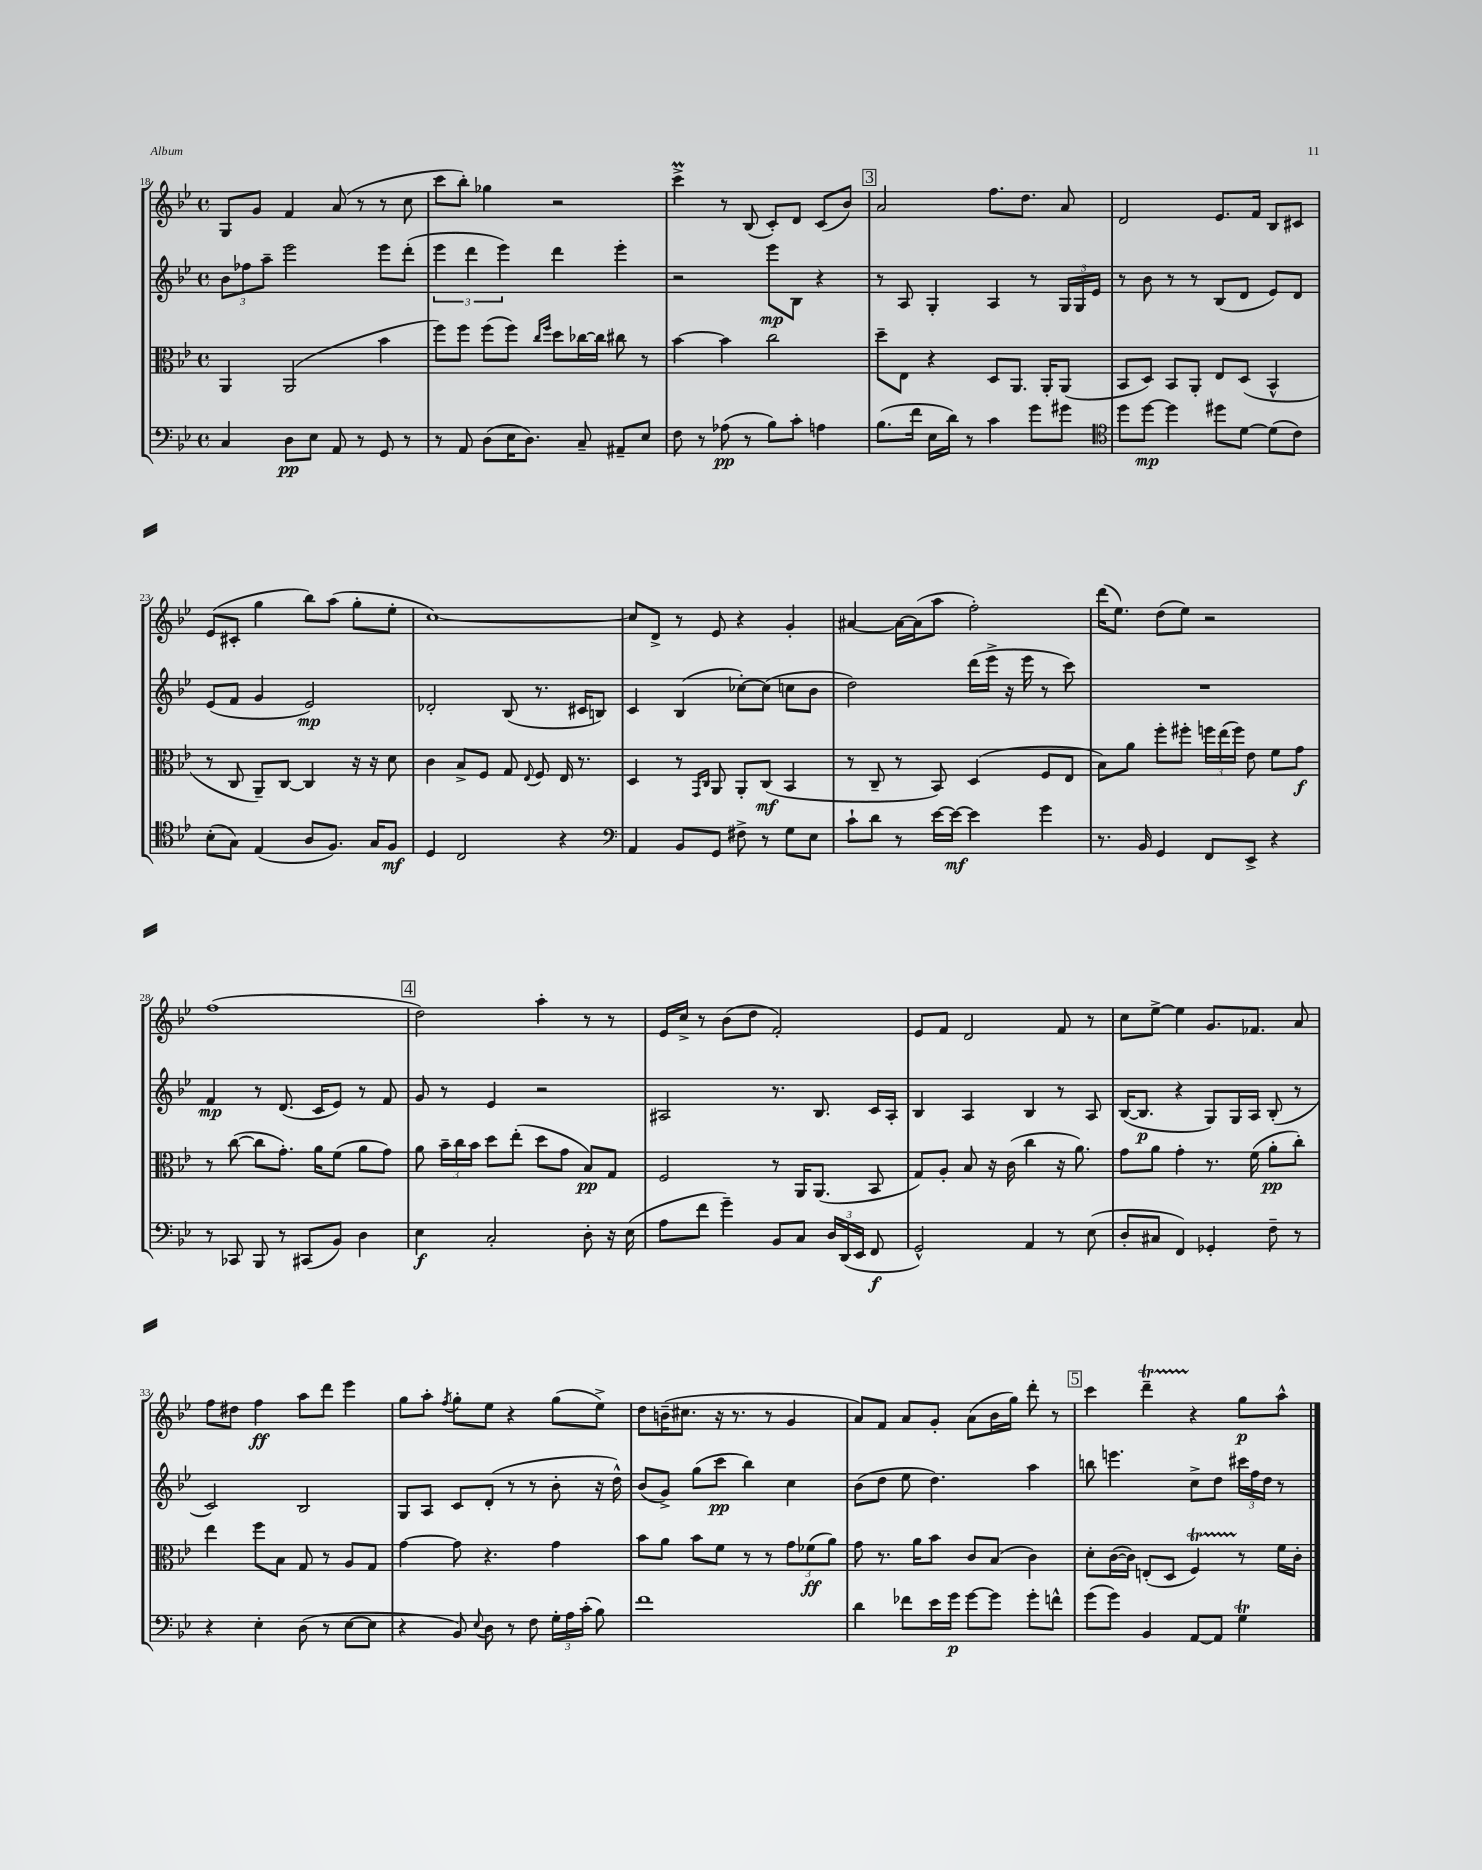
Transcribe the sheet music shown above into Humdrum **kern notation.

**kern	**kern	**kern	**kern
*staff4	*staff3	*staff2	*staff1
*clefF4	*clefC3	*clefG2	*clefG2
*k[b-e-]	*k[b-e-]	*k[b-e-]	*k[b-e-]
*M4/4	*M4/4	*M4/4	*M4/4
*met(c)	*met(c)	*met(c)	*met(c)
4C	4AA	12b-	8G
.	.	12ff-	.
.	.	.	8g
.	.	12aa~	.
8D	(2AA	2eee-	4f
8E-	.	.	.
8AA	.	.	(8a
8r	.	.	8r
8GG	4b-	8eee-	8r
8r	.	(8ddd'	8cc
=	=	=	=
8r	8ff)	6eee-	8ccc
8AA	8ff	.	8bb-')
.	.	6ddd	.
(8D	(8ff	.	4gg-
.	.	6eee-)	.
16E-	8ff)	.	.
8.D)	.	.	.
.	16qqcc	.	.
.	16qqff	.	.
.	8dd	4ddd	2r
8C~	[16cc-	.	.
.	16cc-]	.	.
8AA#~	8cc#	4eee-'	.
8E-	8r	.	.
=	=	=	=
8F	[4b-	2r	4ccc^
8r	.	.	.
(8A-	4b-]	.	8r
8r	.	.	(8B-
8B-)	2cc	8eee-	8c')
8c'	.	8B-	8d
4A	.	4r	(8c
.	.	.	8b-)
=	=	=	=
(8.B-	8dd~	8r	2a
.	8E-	8A	.
16f	.	.	.
16E-	4r	4G'	.
16d)	.	.	.
8r	.	.	.
4c	8D	4A	8.ff
.	8.AA	.	.
.	.	.	8.dd
8g	.	8r	.
.	16AA'	.	.
8g#	(8AA	24G	8a
.	.	24G	.
.	.	24e-	.
=	=	=	=
*clefC4	*	*	*
8dd	8BB-	8r	2d
[8dd	8D)	8b-	.
4dd]	8BB-	8r	.
.	8AA'	8r	.
8dd#	8E-	(8B-	8.e-
[8d	(8D	8d	.
.	.	.	16f
(8d]	4BB-^^	8e-)	8B-
8c)	.	8d	8c#
=	=	=	=
(8B-'	8r	(8e-	(8e-
8G)	8C	8f	8c#'
(4E-	8AA~)	4g	4gg
.	[8C	.	.
8A	4C]	2e-)	8bb-)
8.F)	.	.	(8aa
.	16r	.	8gg'
16G	16r	.	.
8F	8d	.	8ee-'
=	=	=	=
4D	4c	2d-'	[1cc)
2C	8B-^	.	.
.	8F	.	.
.	8G	(8B-	.
.	8qqE-	.	.
.	8F	8.r	.
4r	16E-	.	.
.	8.r	16c#	.
.	.	8B)	.
=	=	=	=
*clefF4	*	*	*
4AA	4D	4c	8cc]
.	.	.	8d^
8BB-	8r	(4B-	8r
.	16qqGG	.	.
.	16qqC	.	.
8GG	8AA	.	8e-
8F#^	8AA'	[8cc-')	4r
8r	(8C	(8cc-]	.
8G	4BB-	8cc	4g'
8E-	.	8b-	.
=	=	=	=
8c`	8r	2dd)	[4a#
8d	8C~	.	.
8r	8r	.	16a#_
.	.	.	(16a#]
[16e-	8BB-)	.	8aa
16e-_	.	.	.
4e-]	(4D	(16ddd	2ff')
.	.	16eee-^	.
.	.	16r	.
.	.	16eee-	.
4g	8F	8r	.
.	8E-	8ccc)	.
=	=	=	=
8.r	8B-)	1r	(16ddd
.	.	.	8.ee-)
.	8a	.	.
16BB-	.	.	.
4GG	8ff'	.	(8dd
.	8ff#'	.	8ee-)
8FF	24ff	.	2r
.	(24ee-	.	.
.	24ff)	.	.
8EE-^	8e-	.	.
4r	8f	.	.
.	8g	.	.
=	=	=	=
8r	8r	4f	(1ff
8CC-	([8cc	.	.
8BBB-	8cc]	8r	.
8r	8.g')	(8.d	.
(8CC#	.	.	.
.	16a	16c	.
8BB-)	(8f	8e-)	.
4D	8a	8r	.
.	8g)	8f	.
=	=	=	=
4E-	8a	8g	2dd)
.	24b-~	8r	.
.	24cc	.	.
.	24b-	.	.
2C'	8dd	4e-	.
.	(8ee-'	.	.
.	8dd	2r	4aa'
.	8g	.	.
8D'	8B-)	.	8r
16r	8G	.	8r
(16E-	.	.	.
=	=	=	=
8A	2F	2A#	16e-
.	.	.	16cc^
8f	.	.	8r
4g~)	.	.	(8b-
.	.	.	8dd
8BB-	8r	8.r	2f')
8C	16AA	.	.
.	(8.AA	8.B-	.
24D	.	.	.
(24DD	.	.	.
24EE-	.	.	.
8FF	8BB-	16c	.
.	.	16A#'	.
=	=	=	=
2GG^^)	8G)	4B-	8e-
.	8A'	.	8f
.	8B-	4A	2d
.	16r	.	.
.	(16c	.	.
4AA	4cc	4B-	.
8r	16r	8r	8f
.	8.a)	.	.
(8E-	.	8A	8r
=	=	=	=
8D'	8g	([16B-	8cc
.	.	8.B-]	.
8C#	8a	.	[8ee-^
4FF)	4g'	4r	4ee-]
4GG-'	8.r	8G)	8.g
.	.	16G	.
.	(16f	16A	8.f-
8F~	8a'	(8B-'	.
8r	8cc')	8r	8a
=	=	=	=
4r	4ee-	2c)	8ff
.	.	.	8dd#
4E-'	8ff	.	4ff
.	8B-	.	.
(8D	8G	2B-	8aa
8r	8r	.	8ddd
[8E-	8A	.	4eee-
8E-]	8G	.	.
=	=	=	=
4r	[4g	8G	8gg
.	.	8A	8aa'
.	.	.	8qff
8BB-)	8g]	8c	8gg'
8qqE-	.	.	.
8D	4.r	(8d'	8ee-
8r	.	8r	4r
8F	.	8r	.
24G'	4g	8b-'	(8gg
24A	.	.	.
(24c'	.	.	.
8B-)	.	16r	8ee-^)
.	.	16dd^^)	.
=	=	=	=
1f	8b-	(8b-	8dd
.	8a	8g^)	(16b~
.	.	.	8.cc#
.	8b-	(8gg	.
.	8f	8ccc	16r
.	.	.	8.r
.	8r	4bb-)	.
.	8r	.	8r
.	12g	4cc	4g
.	(12f-	.	.
.	12a)	.	.
=	=	=	=
4d	8g	(8b-	8a)
.	8.r	8dd	8f
8f-	.	8ee-	8a
.	16a	.	.
16e-	8b-	4.dd)	8g'
16g	.	.	.
[8g	8c	.	(8a
8g]	(8B-	.	16b-
.	.	.	16gg)
8g'	4c)	4aa	8ddd'
8f^^	.	.	8r
=	=	=	=
(8g	8d'	8bb	4ccc
8g)	([16c	4.eee	.
.	16c])	.	.
4BB-	(8E'	.	4ddd~
.	8D	.	.
[8AA	4F)	8cc^	4r
8AA]	.	8dd	.
4G	8r	24ccc#	8gg
.	.	24ff	.
.	.	24dd	.
.	16f	8r	8aa^^
.	16c'	.	.
==	==	==	==
*-	*-	*-	*-
